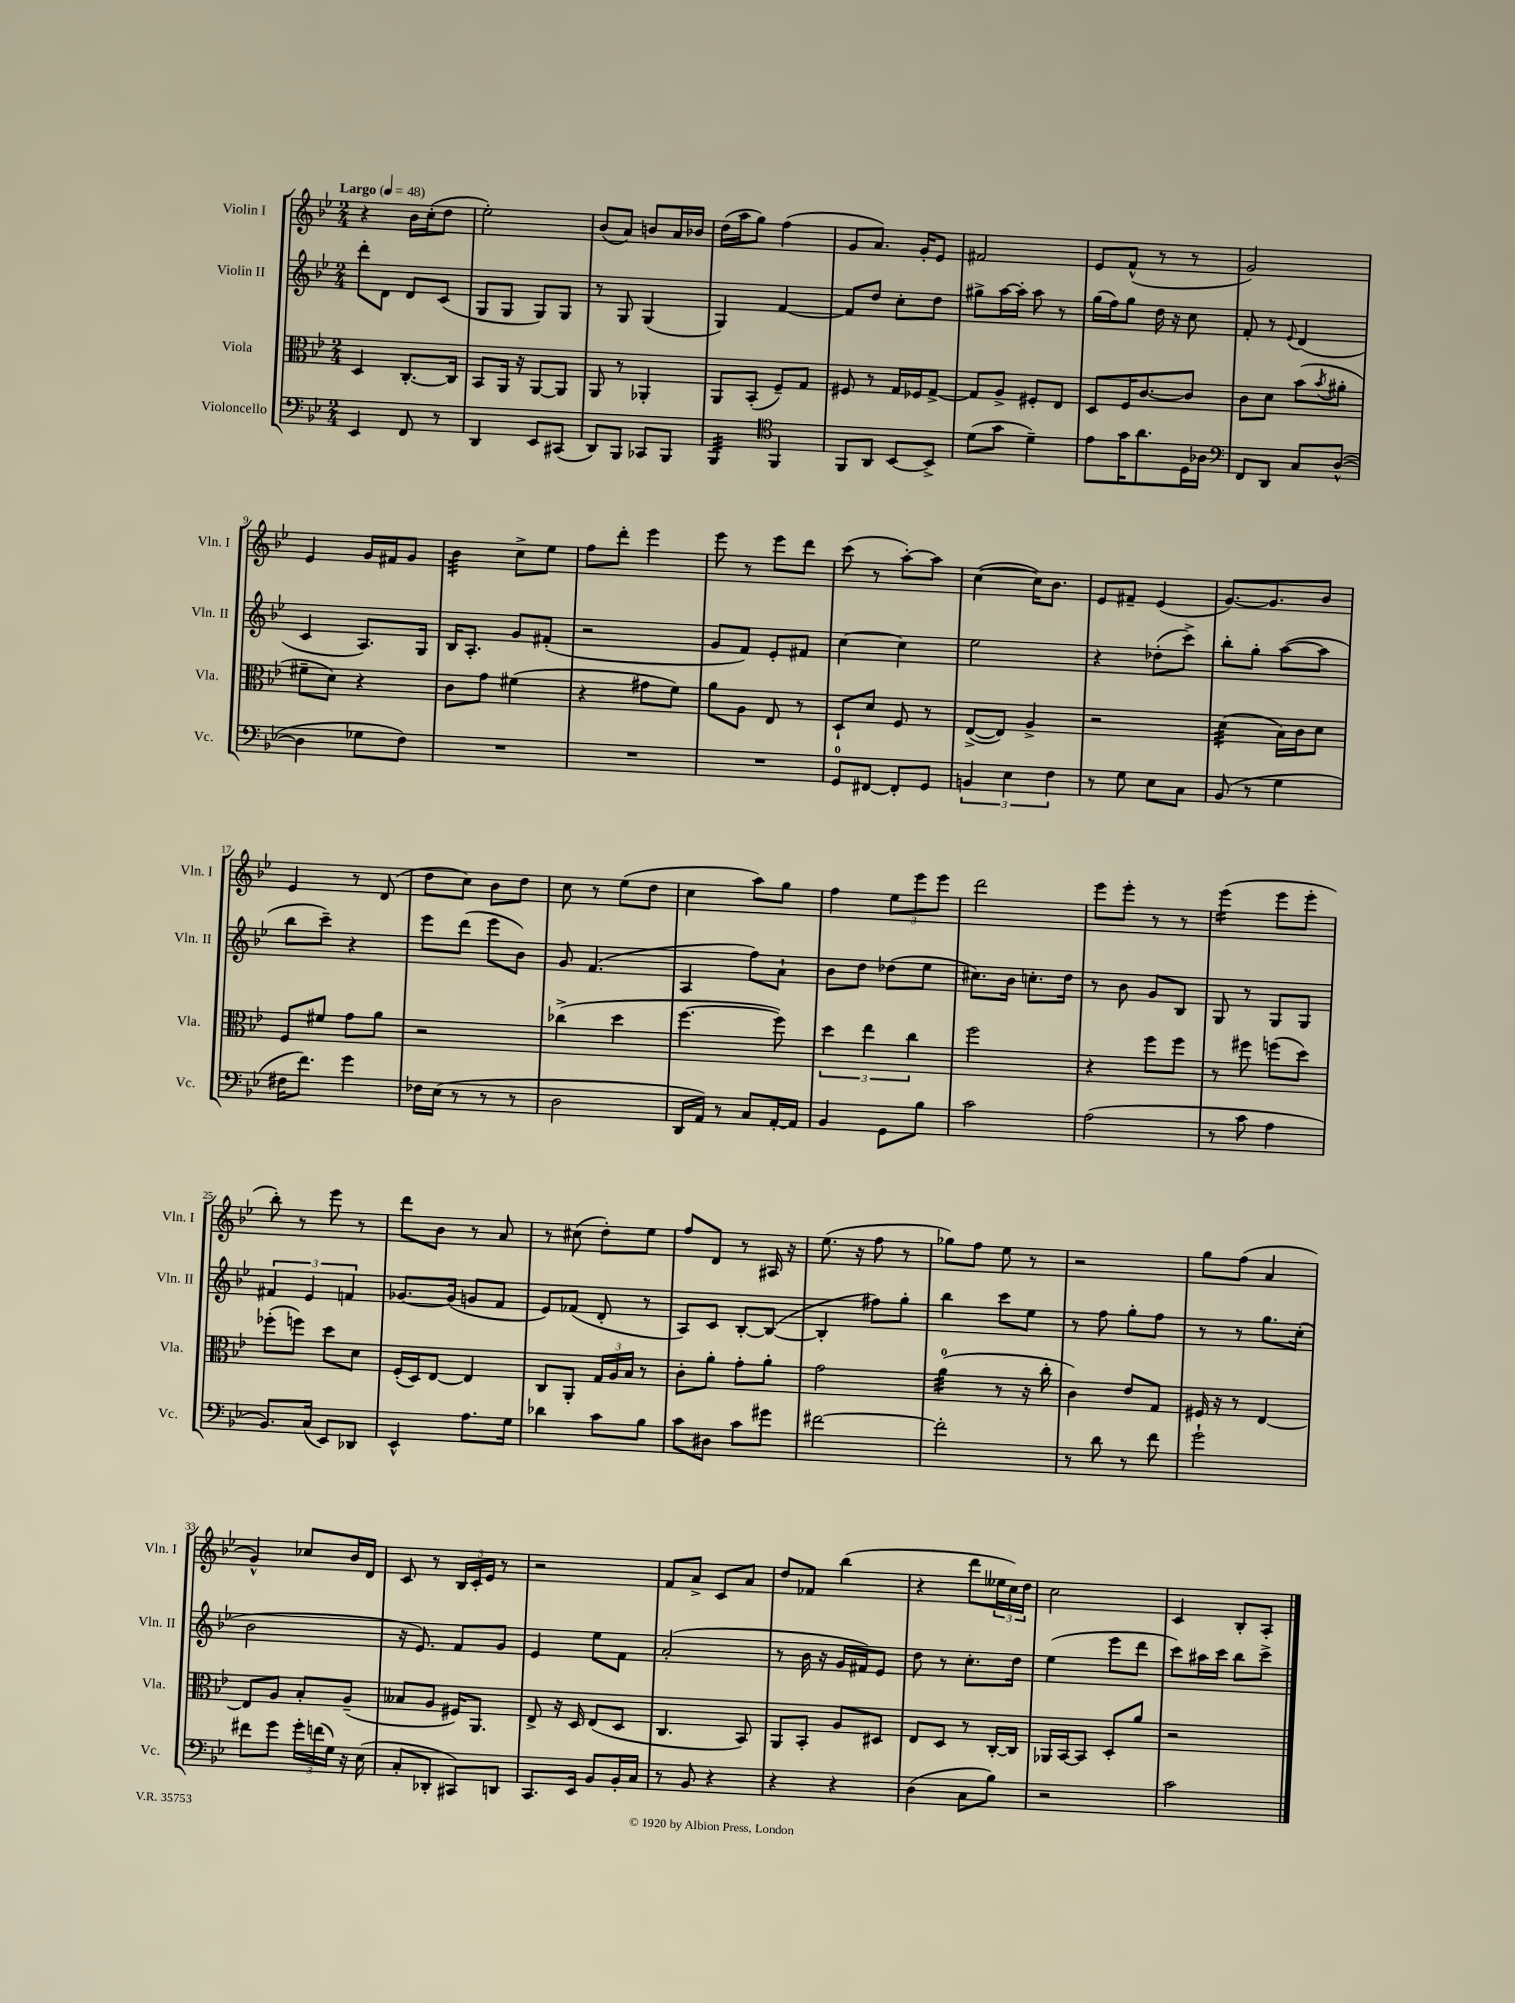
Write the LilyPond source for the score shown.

<<
\new StaffGroup <<
\new Staff = "s0" \with { instrumentName = "Violin I" shortInstrumentName = "Vln. I" } {
    \clef treble \key bes \major \numericTimeSignature \time 2/4 \tempo "Largo" 4 = 48
    r4 bes'16 c''16-.( d''8 |
    ees''2-.) |
    bes'8( a'8) b'8 a'16 bes'16 |
    d''16( a''16 g''8) f''4( |
    g'8 a'8.) g'16-. ees'8 |
    fis'2 |
    ees'8 f'8-^( r8 r8 |
    g'2) |
    ees'4 g'16 fis'16 g'8 |
    bes'4:32 c''8-> ees''8 |
    f''8 d'''8-. ees'''4 |
    ees'''8 r8 ees'''8 d'''8 |
    c'''8( r8 a''8~-.) a''8 |
    c''4~( c''16) bes'8. |
    ees'8 fis'8-- ees'4( |
    g'8.~) g'8. bes'8 |
    ees'4 r8 d'8( |
    d''8 c''8) bes'8 d''8 |
    c''8 r8 ees''8( d''8 |
    c''4 a''8) g''8 |
    f''4 \tuplet 3/2 { ees''8 ees'''8 ees'''8 } |
    d'''2 |
    ees'''8 ees'''8-. r8 r8 |
    ees'''4:16( ees'''8 ees'''8-. |
    bes''8-.) r8 ees'''8 r8 |
    d'''8 bes'8 r8 a'8 |
    r8 cis''8( d''8-.) ees''8 |
    f''8 d'8 r8 ais16 r16 |
    ees''8.( r16 f''8 r8 |
    ges''8) f''8 ees''8 r8 |
    r2 |
    g''8 f''8( a'4 |
    g'4-^) ces''8 bes'16 d'16 |
    c'8 r8 \tuplet 3/2 { bes16 c'16-. ees'16 } r8 |
    r2 |
    f'8 a'8-> c'8 a'8 |
    d''8 fes'8 bes''4( |
    r4 d'''8 \tuplet 3/2 { eeses''16 c''16) d''16 } |
    c''2 |
    c'4 bes8-. a8-. \bar "|." |
}
\new Staff = "s1" \with { instrumentName = "Violin II" shortInstrumentName = "Vln. II" } {
    \clef treble \key bes \major \numericTimeSignature \time 2/4
    d'''8-. d'8 d'8 c'8( |
    g8 g8 g8) g8 |
    r8 g8 g4( |
    g4) f'4~ |
    f'8 d''8 c''8-. d''8 |
    gis''8-> a''16~ a''16-. a''8 r8 |
    g''16( f''16) g''8 d''16 r16 c''8 |
    f'8-. r8 \appoggiatura { ees'8 } d'4( |
    c'4 a8.) g16 |
    bes16 a8.-. g'8 fis'8-.( |
    r2 |
    g'8 f'8) ees'8-. fis'8 |
    c''4~ c''4 |
    ees''2 |
    r4 des''8-.( c'''8->) |
    bes''8-. g''8-. a''8~( a''8 |
    bes''8 c'''8--) r4 |
    ees'''8 d'''8( ees'''8 bes'8) |
    g'8 f'4.( |
    a4 f''8) a'8-! |
    bes'8 d''8 des''8( ees''8 |
    cis''8.) bes'16 c''8.-. d''16 |
    r8 bes'8 g'8 bes8 |
    g8 r8 g8 g8 |
    \tuplet 3/2 { fis'4 ees'4 f'4 } |
    ges'8.~ ges'16( g'8 f'8 |
    ees'8) fes'8( d'8-. r8 |
    a8) c'8 bes8~-. bes8~( |
    bes4-. fis''8) g''8-. |
    bes''4 c'''8 ees''8 |
    r8 f''8 g''8-. f''8 |
    r8 r8 g''8. c''16-.( |
    bes'2 |
    r16 ees'8.) f'8 g'8 |
    ees'4 ees''8 f'8 |
    a'2-.( |
    r8 bes'16 r16 g'16 fis'16) ees'8 |
    d''8 r8 c''8.-. d''16 |
    ees''4( ees'''8 d'''8 |
    c'''8) ais''16 c'''16 bes''8 c'''8-> \bar "|." |
}
\new Staff = "s2" \with { instrumentName = "Viola" shortInstrumentName = "Vla." } {
    \clef alto \key bes \major \numericTimeSignature \time 2/4
    d4 c8.~-. c16 |
    bes,8 a,16 r16 a,8~ a,8 |
    a,8 r8 aes,4-. |
    a,8 bes,8-.( f8--) g8 |
    fis8 r8 g16 fes16 g8~-> |
    g8 a8-> fis8-. ees8 |
    d8 f16 c'8.~ c'8 |
    c'8 d'8 bes'8( \acciaccatura { bes'8 } ais'8-. |
    fis'8-- d'8) r4 |
    c'8 g'8 fis'4( |
    r4 gis'8 f'8) |
    a'8 a8 ees8 r8 |
    d8-! d'8 f8 r8 |
    ees8~->( ees8) a4-> |
    r2 |
    d'4:32( bes16) c'16 d'8 |
    f8 fis'8 g'8 a'8 |
    r2 |
    ces''4->( d''4 |
    f''4.~ f''8) |
    \tuplet 3/2 { d''4 ees''4 c''4 } |
    f''2 |
    r4 f''8 f''8 |
    r8 fis''8 f''8( d''8) |
    fes''8-.( f''8) d''8 d'8 |
    f16-.( d16) ees8~ ees4 |
    c8 a,8-. \tuplet 3/2 { g16 a16 bes16 } r8 |
    c'8-. a'8-. g'8-. a'8-. |
    g'2 |
    a'4:32-0( r8 r16 c''16-. |
    c'4) ees'8 g8 |
    fis16 r16 r8 ees4~ |
    ees8 a8 bes8-. a8--( |
    beses8 a8 fis16) a,8. |
    ees8-> r16 d16 ees8( d8 |
    c4. bes,8) |
    a,8 bes,8-. a8 dis8 |
    ees8 d8 r8 c16~-. c16 |
    aes,16 bes,16~ bes,8 d8-. a'8 |
    r2 \bar "|." |
}
\new Staff = "s3" \with { instrumentName = "Violoncello" shortInstrumentName = "Vc." } {
    \clef bass \key bes \major \numericTimeSignature \time 2/4
    ees,4 f,8 r8 |
    d,4 ees,8 cis,8( |
    d,8) bes,,8 ces,8 bes,,8 |
    bes,,4:32 \clef tenor f,4 |
    f,8 a,8 bes,8~ bes,8-> |
    d'8( g'8 d'4--) |
    ees'8 g'16 a'8. d16 aes16 |
    \clef bass f,8 d,8 c8 d8~-^( |
    d4 ges8 f8) |
    R2 |
    R2 |
    R2 |
    g,8-0 fis,8~ fis,8-. g,8 |
    \tuplet 3/2 { b,4 ees4 f4 } |
    r8 g8 ees8 c8 |
    bes,8( r8 g4 |
    fis16 f'8.) g'4 |
    fes16 ees16( r8 r8 r8 |
    d2 |
    d,16 a,16) r8 c8 a,16~-. a,16 |
    bes,4 g,8 bes8 |
    c'2 |
    a2( |
    r8 c'8 a4 |
    bes,8.) c16( ees,8) des,8 |
    ees,4-^ a8. g16 |
    des'4 c'8 bes8 |
    c'8 dis8 c'8 gis'8 |
    fis'2~ |
    fis'2-. |
    r8 d'8 r8 f'8 |
    g'2-! |
    fis'8 g'8 \tuplet 3/2 { g'16-. f'16( g16) } r16 ees16( |
    c8-. des,8-. cis,8) d,8 |
    c,8. ees,16 bes,8 bes,16-. c16 |
    r8 bes,8 r4 |
    r4 r4 |
    d4( c8 bes8) |
    r2 |
    c'2 \bar "|." |
}
>>
>>
